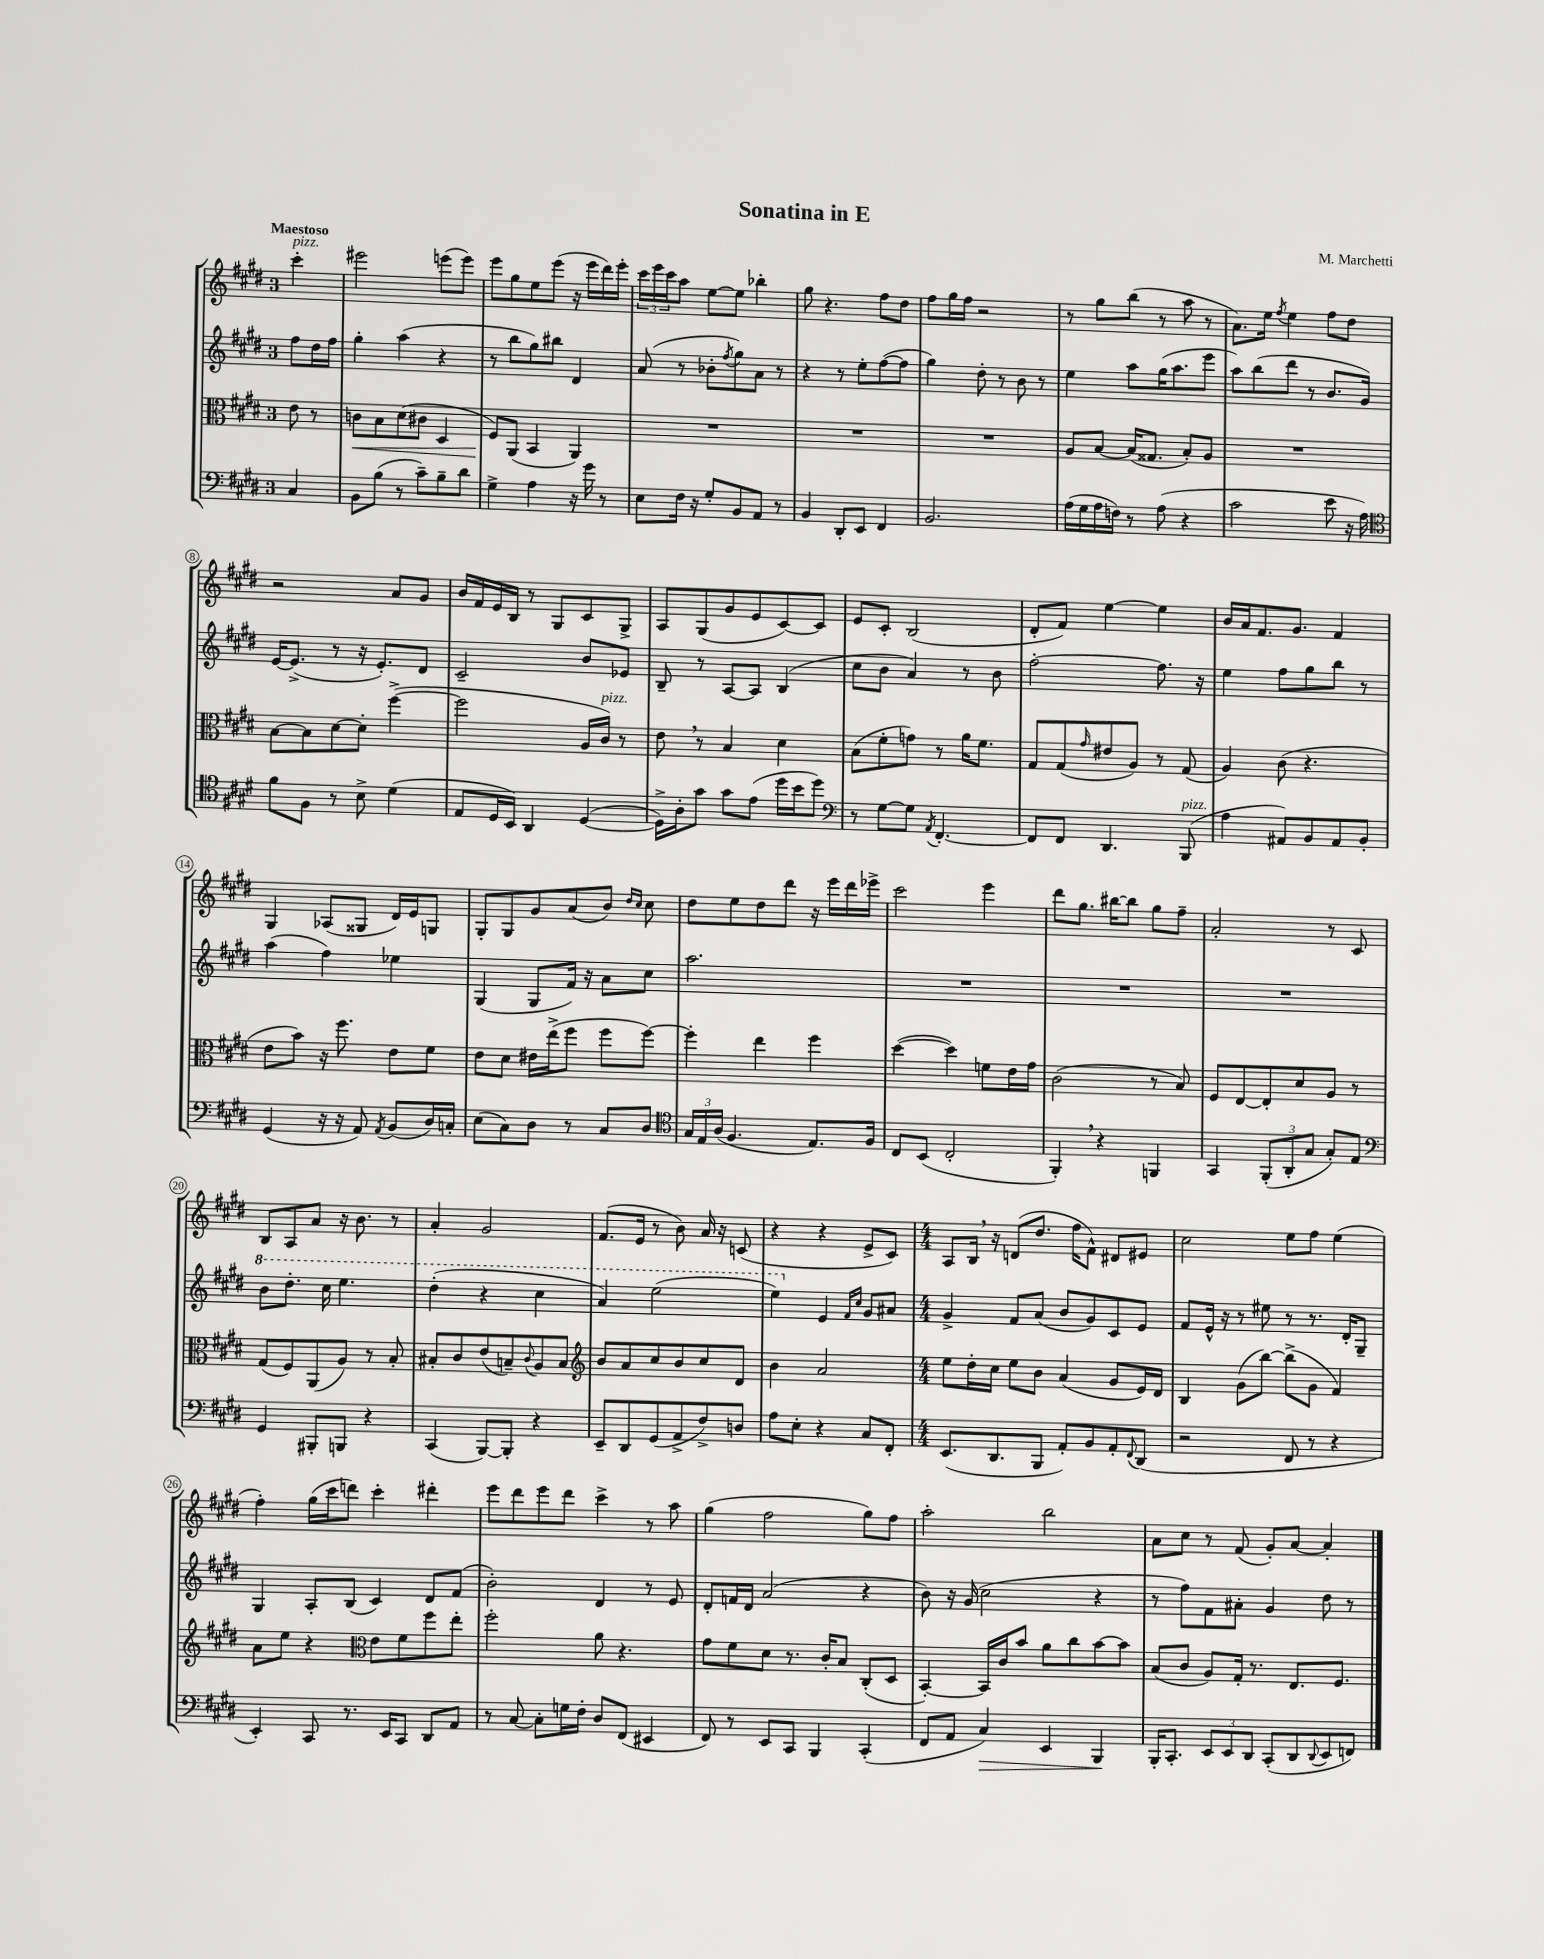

**kern	**kern	**kern	**kern
*staff4	*staff3	*staff2	*staff1
*clefF4	*clefC3	*clefG2	*clefG2
*k[f#c#g#d#]	*k[f#c#g#d#]	*k[f#c#g#d#]	*k[f#c#g#d#]
*M3/4	*M3/4	*M3/4	*M3/4
4C#	8e	8ff#	4ccc#'
.	8r	16dd#	.
.	.	16ff#	.
=	=	=	=
8BB	8c	4gg#'	2eee#
(8B	8B	.	.
8r	(8d#	(4aa	.
8c#~)	8c#	.	.
8B~	4D#	4r	(8eee
8d#	.	.	8eee)
=	=	=	=
4G#^	8F#)	8r	8eee
.	(8AA	8bb	8gg#
4A	4BB	8gg#)	8ee
.	.	8bb#	(8eee
16r	4AA)	4d#	16r
16g#	.	.	16eee
8r	.	.	16ddd#)
.	.	.	16eee'
=	=	=	=
8E	2.r	(8a	24ccc#
.	.	.	24eee
.	.	.	24ccc#
16F#	.	8r	8aa
16r	.	.	.
8G#'	.	8b-'	[8ee
.	.	8qff#	.
8BB	.	8gg#)	8ee]
8AA	.	8a	4bb-'
8r	.	8r	.
=	=	=	=
4BB	2.r	4r	8gg#
.	.	.	4.r
8DD#'	.	8r	.
8EE	.	8ee'	.
4FF#	.	([8ff#	8ff#
.	.	8ff#]	8dd#
=	=	=	=
2.BB	2.r	4gg#)	8ff#
.	.	.	16gg#
.	.	.	16ff#
.	.	8dd#'	2r
.	.	8r	.
.	.	8b	.
.	.	8r	.
=	=	=	=
(16A	8A	4ee	8r
16G#	.	.	.
16A	[8B	.	8gg#
16F)	.	.	.
8r	(16B]	8aa	(8bb
.	8.G##	.	.
(8A	.	(16gg#	8r
.	.	8.aa	.
4r	8B')	.	8aa
.	8A	8eee	8r
=	=	=	=
2c#	2.r	8aa)	8.a)
.	.	(8bb	.
.	.	.	16ee
.	.	.	8qff#
.	.	8ddd#	4ee
.	.	8r	.
8e	.	8.b	8ff#
16r	.	.	8dd#
16A)	.	16g#)	.
=	=	=	=
*clefC4	*	*	*
8f#	[8B	[16e	2r
.	.	(8.e^]	.
8F#	8B]	.	.
8r	[8d#	8r	.
8B^	8d#']	16r	.
.	.	8.e')	.
(4d#	([4ff#^	.	8a
.	.	8d#	8g#
=	=	=	=
8E	2ff#]	2c#~	16b
.	.	.	16f#
16D#	.	.	16e
16BB)	.	.	16B
4AA	.	.	8r
.	.	.	8G#
([4D#	16A	8b	8c#
.	16c#)	.	.
.	8r	8e-	8G#^
=	=	=	=
16D#^])	8e	8B~	8A
16A'	.	.	.
8g#	8r	8r	(8G#
8g#	4B	[8A	8g#
(8e	.	8A]	8e
16dd#	4d#	(4B	[8c#)
16b	.	.	.
8dd#)	.	.	8c#]
=	=	=	=
*clefF4	*	*	*
8r	(8B	8cc#	8e
[8G#	8f#'	8b	8c#'
8G#]	8g)	4a)	(2B
8qAA	.	.	.
[4.FF#'	8r	.	.
.	16a	8r	.
.	8.f#	.	.
.	.	8b	.
=	=	=	=
8FF#]	8G#	[2ff#'	8d#'
8FF#	(8G#	.	8f#)
.	16qqg#	.	.
4.DD#	8e#	.	[4ee
.	8A)	.	.
.	8r	8.ff#]	4ee]
(8BBB	(8G#	.	.
.	.	16r	.
=	=	=	=
4A	4A)	4ee	16b
.	.	.	16a
.	.	.	8.f#
8AA#)	(8c#	8ff#	.
.	.	.	8.g#
8BB	4.r	8gg#	.
8AA#	.	8bb	4f#
8BB'	.	8r	.
=	=	=	=
(4GG#	8e	(4aa	4G#
.	8b)	.	.
16r	16r	4ff#)	(8A-
16r	8.ff#	.	.
8AA)	.	.	8G##
8qAA	.	.	.
(8BB	8e	4ee-	16d#)
.	.	.	16e
16D#)	8f#	.	8G
16C'	.	.	.
=	=	=	=
(8E	8e	(4G#	8G#'
8C#)	8d#	.	8G#
8D#	16e#	8G#	8g#
.	(16ee^	.	.
8r	8ff#	16f#)	(8a
.	.	16r	.
8C#	8ff#	8a	8b)
.	.	.	16qqdd#
.	.	.	16qqcc#
8D#	[8ff#)	8cc#	8cc#
=	=	=	=
*clefC4	*	*	*
24G#	4ff#']	2.aa	8dd#
24E	.	.	.
(24A	.	.	.
4.F#	.	.	8ee
.	4ee	.	8dd#
.	.	.	8ddd#
8.E)	4ff#	.	16r
.	.	.	16eee
.	.	.	16ddd#
16F#	.	.	16eee-^
=	=	=	=
8C#	([4dd#	2.r	2ccc#
(8BB	.	.	.
2C#'	4dd#])	.	.
.	8f	.	4eee
.	16e	.	.
.	16g#	.	.
=	=	=	=
4FF#')	(2c#	2.r	8ddd#
.	.	.	8.gg#
4r	.	.	.
.	.	.	[16bb#
.	.	.	8bb#]
4FF	8r	.	8gg#
.	8B)	.	8ff#~
=	=	=	=
4GG#	8F#	2.r	2a'
.	[8E	.	.
(12FF#'	8E']	.	.
12AA'	.	.	.
.	8d#	.	.
12G#	.	.	.
8G#')	8A	.	8r
8E	8r	.	8c#
=	=	=	=
*clefF4	*	*	*
4GG#	(8G#	8bb	8B
.	8F#)	8.ddd#'	8A
8BBB#'	(8AA	.	8a
.	.	16ccc#	.
8BBB	8A)	4.eee	16r
.	.	.	8.b
4r	8r	.	.
.	8B'	.	8r
=	=	=	=
(4CC#	8B#'	(4ddd#'	4a'
.	8c#	.	.
[8BBB)	(8e	4r	2g#
8BBB']	8B~)	.	.
.	8qqc#	.	.
4r	8A	4ccc#	.
.	8B	.	.
=	=	=	=
*	*clefG2	*	*
8EE~	8b	4aa)	(8.f#
8DD#	8a	.	.
.	.	.	16e
(8GG#	8cc#	(2eee	8r
8AA^	8b	.	8b)
8F#^)	8cc#	.	16a
.	.	.	16r
8D	8d#	.	(8c
=	=	=	=
8A	4b	4eee)	4r
8E'	.	.	.
4r	2a	4e	4r
.	.	16qqf#	.
.	.	16qqcc#	.
8C#	.	8g#	8e^
8FF#'	.	8a#	8c#)
=	=	=	=
*M4/4	*M4/4	*M4/4	*M4/4
(8.EE	8ee	4g#^	8A
.	16dd#'	.	16B
8.DD#	16cc#	.	16r
.	8ee	8f#	(8d
8BBB	8b	(8a	8.dd#
8AA')	(4a	8b	.
.	.	.	16ff#
8BB	.	8g#)	8f#^^)
8AA'	8g#	8c#	8d#
8qqFF#	.	.	.
(8DD#	16e)	8e	8e#
.	16d#	.	.
=	=	=	=
2r	4B	8f#	2cc#
.	.	16e^^	.
.	.	16r	.
.	(8g#	8r	.
.	[8bb)	8ee#	.
8FF#	(8bb^]	8r	8ee
8r	8g#	8.r	8ff#
4r	4f#)	.	(4ee
.	.	16d#'	.
.	.	8G#~	.
=	=	=	=
4EE')	8a	4G#	4ff#')
.	8ee	.	.
8CC#	4r	8A'	(16gg#
.	.	.	16ccc#
8.r	.	(8B	8ddd)
*	*clefC3	*	*
.	8e	4c#)	4ccc#'
16EE	.	.	.
8CC#	8f#	.	.
8DD#	8ff#	8d#	4ddd#'
8AA	8ee'	(8f#	.
=	=	=	=
8r	2ff#'	2b')	8eee
[8C#	.	.	8ddd#
8C#']	.	.	8eee
16G	.	.	8ddd#
16F#'	.	.	.
8D#	8a	4d#	4ccc#^
(8FF#	4.r	.	.
4EE#	.	8r	8r
.	.	8e	8aa
=	=	=	=
8FF#)	8g#	8d#'	(4gg#
8r	8f#	16f	.
.	.	16d#	.
8EE	8d#	(2a	2ff#
8CC#	8.r	.	.
4BBB	.	.	.
.	16c#'	.	.
.	8B	.	.
(4CC#'	(8C#'	4r	8gg#)
.	8D#	.	8ff#
=	=	=	=
8FF#	[4BB')	8b)	2aa'
8AA	.	16r	.
.	.	(16g#	.
4C#)	16BB]	2cc#	.
.	16c#	.	.
.	8b	.	.
4EE	8a	.	2bb
.	8cc#	.	.
4BBB	[8b	4r	.
.	8b]	.	.
=	=	=	=
16BBB'	(8B	8r	8a
8.CC#'	.	.	.
.	8c#	8ff#)	8cc#
12EE	8A)	8f#	8r
12EE	.	.	.
.	16G#'	8a#'	(8f#
12DD#	.	.	.
.	8.r	.	.
(8CC#'	.	4g#	8g#')
8DD#	8.E	.	[8a
8qqDD#	.	.	.
8EE	.	8dd#	4a']
.	8.F#	.	.
8FF)	.	8r	.
==	==	==	==
*-	*-	*-	*-
